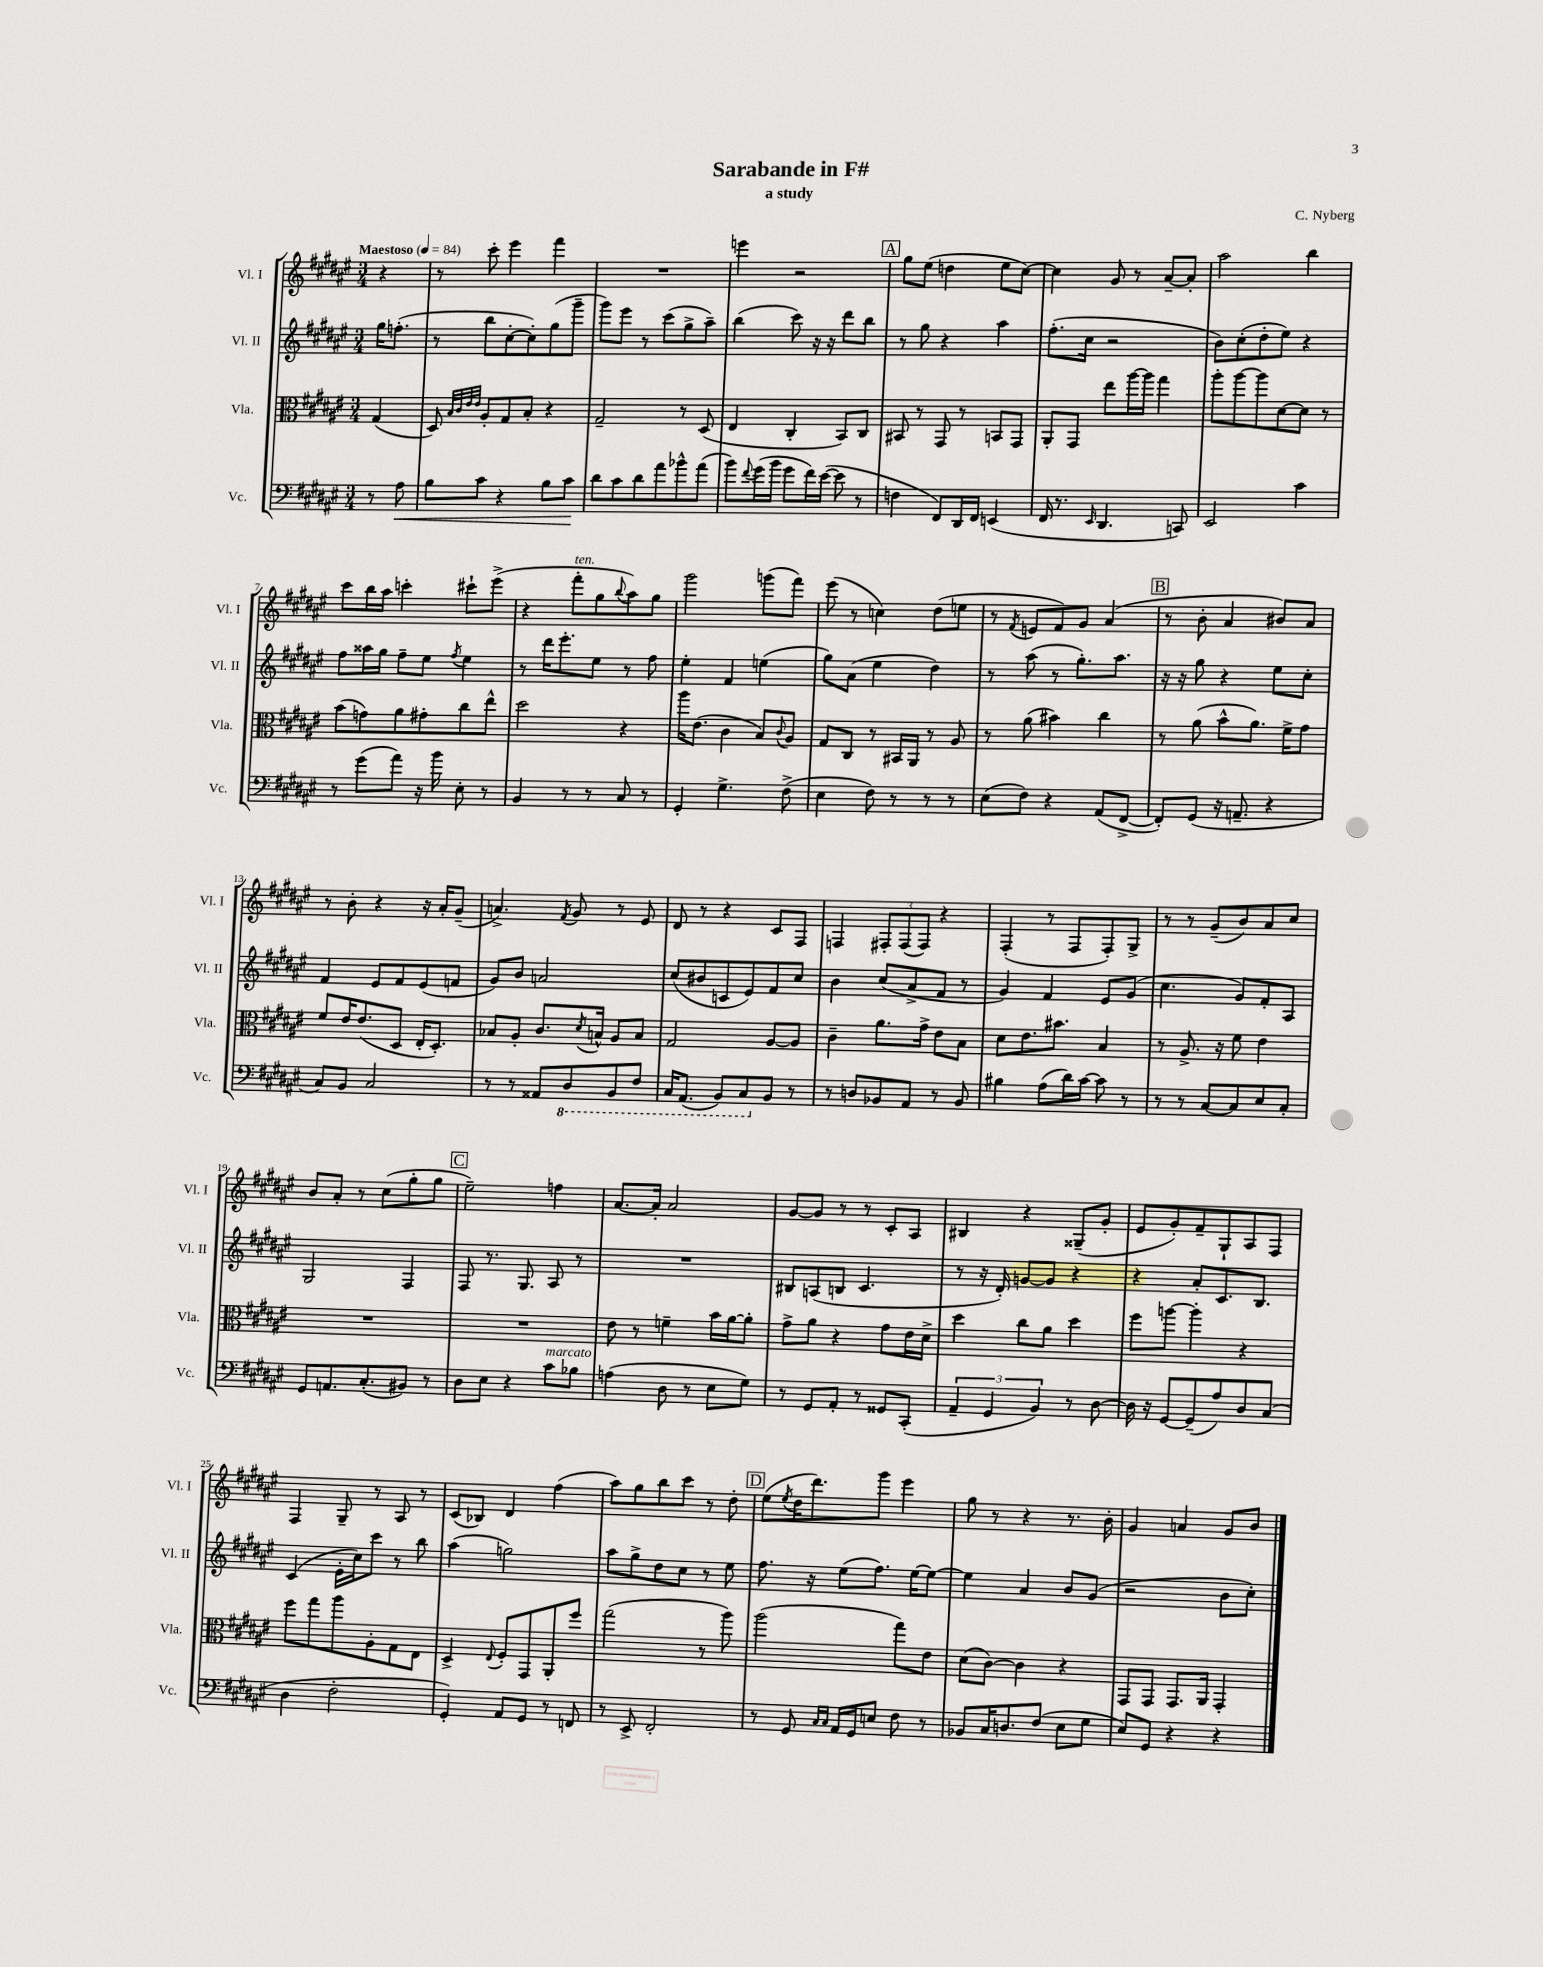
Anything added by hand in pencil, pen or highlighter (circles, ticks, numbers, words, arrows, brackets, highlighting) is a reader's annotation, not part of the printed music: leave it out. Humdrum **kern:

**kern	**kern	**kern	**kern
*staff4	*staff3	*staff2	*staff1
*clefF4	*clefC3	*clefG2	*clefG2
*k[f#c#g#d#a#e#]	*k[f#c#g#d#a#e#]	*k[f#c#g#d#a#e#]	*k[f#c#g#d#a#e#]
*M3/4	*M3/4	*M3/4	*M3/4
*MM84	*MM84	*MM84	*MM84
8r	(4G#	16gg#	4r
.	.	(8.ff'	.
8A#	.	.	.
=	=	=	=
8B	8D#)	8r	8r
.	32qqB	.	.
.	32qqc#	.	.
.	32qqe#	.	.
.	32qqe#	.	.
8c#	8A#'	8bb	8ccc#'
4r	8G#	[8cc#'	4eee#
.	8B'	8cc#'])	.
8B	4r	(8gg#	4fff#
8c#	.	8ggg#~	.
=	=	=	=
8d#	2G#~	8ggg#)	2.r
8c#	.	8eee#	.
8d#	.	8r	.
8a#	.	(8ccc#	.
8b-^^	8r	8gg#^	.
(8a#	(8D#	8aa#~)	.
=	=	=	=
8b)	4E#	(4bb	4eee
8qqf#	.	.	.
(16g#	.	.	.
16b	.	.	.
8g#	4C#'	8ccc#)	2r
16f#)	.	16r	.
([16e#	.	16r	.
8e#]	8BB)	8ddd#	.
8r	8C#	8bb	.
=	=	=	=
4F	8BB#	8r	8gg#
.	8r	8gg#	(8ee#
8FF#)	8GG#	4r	4dd
16DD#	8r	.	.
16FF#	.	.	.
(4EE	8BB	4aa#	8ee#
.	8GG#	.	[8cc#)
=	=	=	=
16FF#	8AA#'	(8.ff#'	4cc#]
8.r	.	.	.
.	8GG#	.	.
.	.	16cc#	.
16qqEE#	.	.	.
4.DD#	8ee#	2r	8g#
.	[16aa#	.	8r
.	16aa#]	.	.
.	4gg#	.	[8a#~
8CC)	.	.	8a#']
=	=	=	=
2EE#	8aa#'	8b)	2aa#
.	[8aa#	(8cc#'	.
.	8aa#]	8dd#'	.
.	[8d#	8ee#)	.
4c#	8d#]	4r	4bb
.	8r	.	.
=	=	=	=
8r	(8b	8ff#	8ccc#
(8g#	8g)	16aa##	16bb
.	.	16gg#	16aa#
8a#)	8a#	8ff#~	4ccc'
16r	8g#'	8ee#	.
16b	.	.	.
.	.	8qff#	.
8E#'	8cc#	4ee#	8ccc#`
8r	8ee#^^	.	(8eee#^
=	=	=	=
4BB	2dd#	8r	4r
.	.	16ddd#	.
.	.	8.eee#'	.
8r	.	.	8fff#'
8r	.	8ee#	8gg#
.	.	.	8qqbb
8C#	4r	8r	8aa#)
8r	.	8ff#	8gg#
=	=	=	=
4GG#'	16aa#	4ee#'	2ggg#
.	(8.e#	.	.
4.G#^	4c#	4f#	.
.	8B)	(4ee	(8ggg
.	8qqc#	.	.
(8F#^	8A#	.	8fff#)
=	=	=	=
4E#	8G#	8gg#)	(8eee#
.	8C#	(8a#	8r
8F#)	8r	4ee#	4cc)
8r	16BB#	.	.
.	16AA#	.	.
8r	8r	4dd#)	(8dd#
8r	8A#	.	8ee
=	=	=	=
(8E#	8r	8r	8r
.	.	.	8qf#
8F#)	(8a#	(8aa#	8e
4r	4b#)	8r	8f#)
.	.	8.gg#')	8g#
(8AA#	4cc#	.	(4a#
.	.	8.aa#	.
[8FF#^	.	.	.
=	=	=	=
8FF#'])	8r	16r	8r
.	.	16r	.
(8GG#	(8a#	8gg#	8b'
16r	8b^^	4r	4a#
8.AA~	.	.	.
.	8.a#)	.	.
4r	.	8ee#	8b#)
.	16f#^	.	.
.	8g#	8cc#'	8a#
=	=	=	=
8C#)	8f#	4f#	8r
8BB	16e#	.	8b'
.	(8.e#	.	.
2C#	.	8e#	4r
.	8D#	8f#	.
.	16E#'	(8e#	16r
.	8.D#')	.	16a#'
.	.	8f	(8g#~
=	=	=	=
8r	8B-	8g#)	4.a^)
8r	8A#'	8b	.
8AA##	8.c#	2a	.
.	.	.	8qf#
8DD#	.	.	8g#
.	8qd#	.	.
.	16B^^	.	.
8BBB	8A#	.	8r
8FF#	8B	.	8e#
=	=	=	=
16CC#	2G#	(8cc#	8d#
(8.AAA#	.	.	.
.	.	8b#	8r
8BBB)	.	8c	4r
8CC#	.	8e#)	.
8BB	[8A#	8f#	8c#
8r	8A#]	8cc#	8F#
=	=	=	=
8r	4c#~	4b	4F
8D	.	.	.
8BB-	8.a#	(8cc#	12F#'
.	.	.	(12F#
8AA#	.	8a#^	.
.	.	.	12F#)
.	16g#^	.	.
8r	8e#	8f#	4r
8BB-	8B	8r	.
=	=	=	=
4B#	8d#	4g#)	(4F#'
.	8.e#	.	.
(8A#	.	4f#	8r
.	8.b#	.	.
16d#)	.	.	8F#
[16c#	.	.	.
8c#]	4B	8e#	8F#')
8r	.	(8g#	8G#^
=	=	=	=
8r	8r	4.cc#	8r
8r	8.A#^	.	8r
[8C#	.	.	(8g#~
.	16r	.	.
8C#]	8f#	8g#)	8b)
8E#	4e#	8f#'	8a#
8C#'	.	8A#	8cc#
=	=	=	=
8GG#	2.r	2G#	8b
8.AA	.	.	8a#'
.	.	.	8r
(8.C#'	.	.	.
.	.	.	(8cc#
8BB#)	.	4F#	8gg#'
8r	.	.	8gg#
=	=	=	=
8D#	2.r	8F#	2ee#~)
8E#	.	8.r	.
4r	.	.	.
.	.	8.G#	.
8c#	.	8A#	4ff
8B-	.	8r	.
=	=	=	=
(4A	8e#	2.r	[8.a#
.	8r	.	.
.	.	.	16a#']
8D#	4f~	.	2a#
8r	.	.	.
8E#	16b	.	.
.	[16a#	.	.
8G#)	8a#']	.	.
=	=	=	=
8r	8g#^	8B#	[8g#
8GG#	8a#	(8A	8g#]
8AA#'	4r	8B	8r
8r	.	4.c#	8r
8GG##	8g#	.	8c#'
(8CC#'	16e#	.	8A#
.	16d#^	.	.
=	=	=	=
6AA#~	4dd#	8r	4B#
.	.	16r	.
6GG#	.	.	.
.	.	16d#')	.
.	8cc#	[8g	4r
6BB)	.	.	.
.	8a#	8g]	.
8r	4dd#	4r	(8G##~
[8D#	.	.	8g#'
=	=	=	=
16D#]	8ff#	4r	8e#
16r	.	.	.
[8GG#	[8aa	.	8g#')
(8GG#~]	4aa']	8a#'	8f#~
8A#)	.	8.c#	8G#`
8D#	4r	.	8A#
.	.	8.B	.
(8C#	.	.	8F#
=	=	=	=
4D#	8ff#	(4c#	4F#
.	8gg#	.	.
2F#'	8aa#	16e#'	8G#~
.	.	16cc#)	.
.	8A#'	8ccc#	8r
.	8G#	8r	8A#
.	8E#	8bb	8r
=	=	=	=
4GG#')	4D#^	(4aa#	(8c#
.	.	.	8B-)
.	8qqE#	.	.
8AA#	8F#'	2gg)	4d#
8GG#	8GG#	.	.
8r	8AA#'	.	(4ff#
8FF	8ff#	.	.
=	=	=	=
8r	(2gg#	8aa#	8aa#)
8EE#^	.	8gg#^	8gg#
2FF#'	.	8dd#	8bb
.	.	8cc#	8ccc#
.	8r	8r	8r
.	8aa#)	8ee#	8dd#'
=	=	=	=
8r	(2aa#	8.ff#	(8ee#
.	.	.	8qee#
8GG#	.	.	16dd#
.	.	16r	8.ddd#)
16qqC#	.	.	.
16qqC#	.	.	.
16AA#	.	(8ee#	.
16GG#	.	.	.
8E	.	8.ff#)	8ggg#
8F#	8gg#)	.	4eee#
.	.	[16ee#	.
8r	8e#	8ee#_	.
=	=	=	=
8BB-	(8d#	4ee#]	8gg#
16C#	[8c#)	.	8r
8.D	.	.	.
.	4c#]	4a#	4r
(8F#	.	.	.
8E#	4r	8b	8.r
8G#	.	(8g#	.
.	.	.	16b'
=	=	=	=
8E#)	8GG#	2r	4g#
8GG#	8GG#	.	.
4r	8.GG#	.	4a
.	16AA#	.	.
4r	4GG#'	8b	8g#
.	.	8cc#')	8b
==	==	==	==
*-	*-	*-	*-
